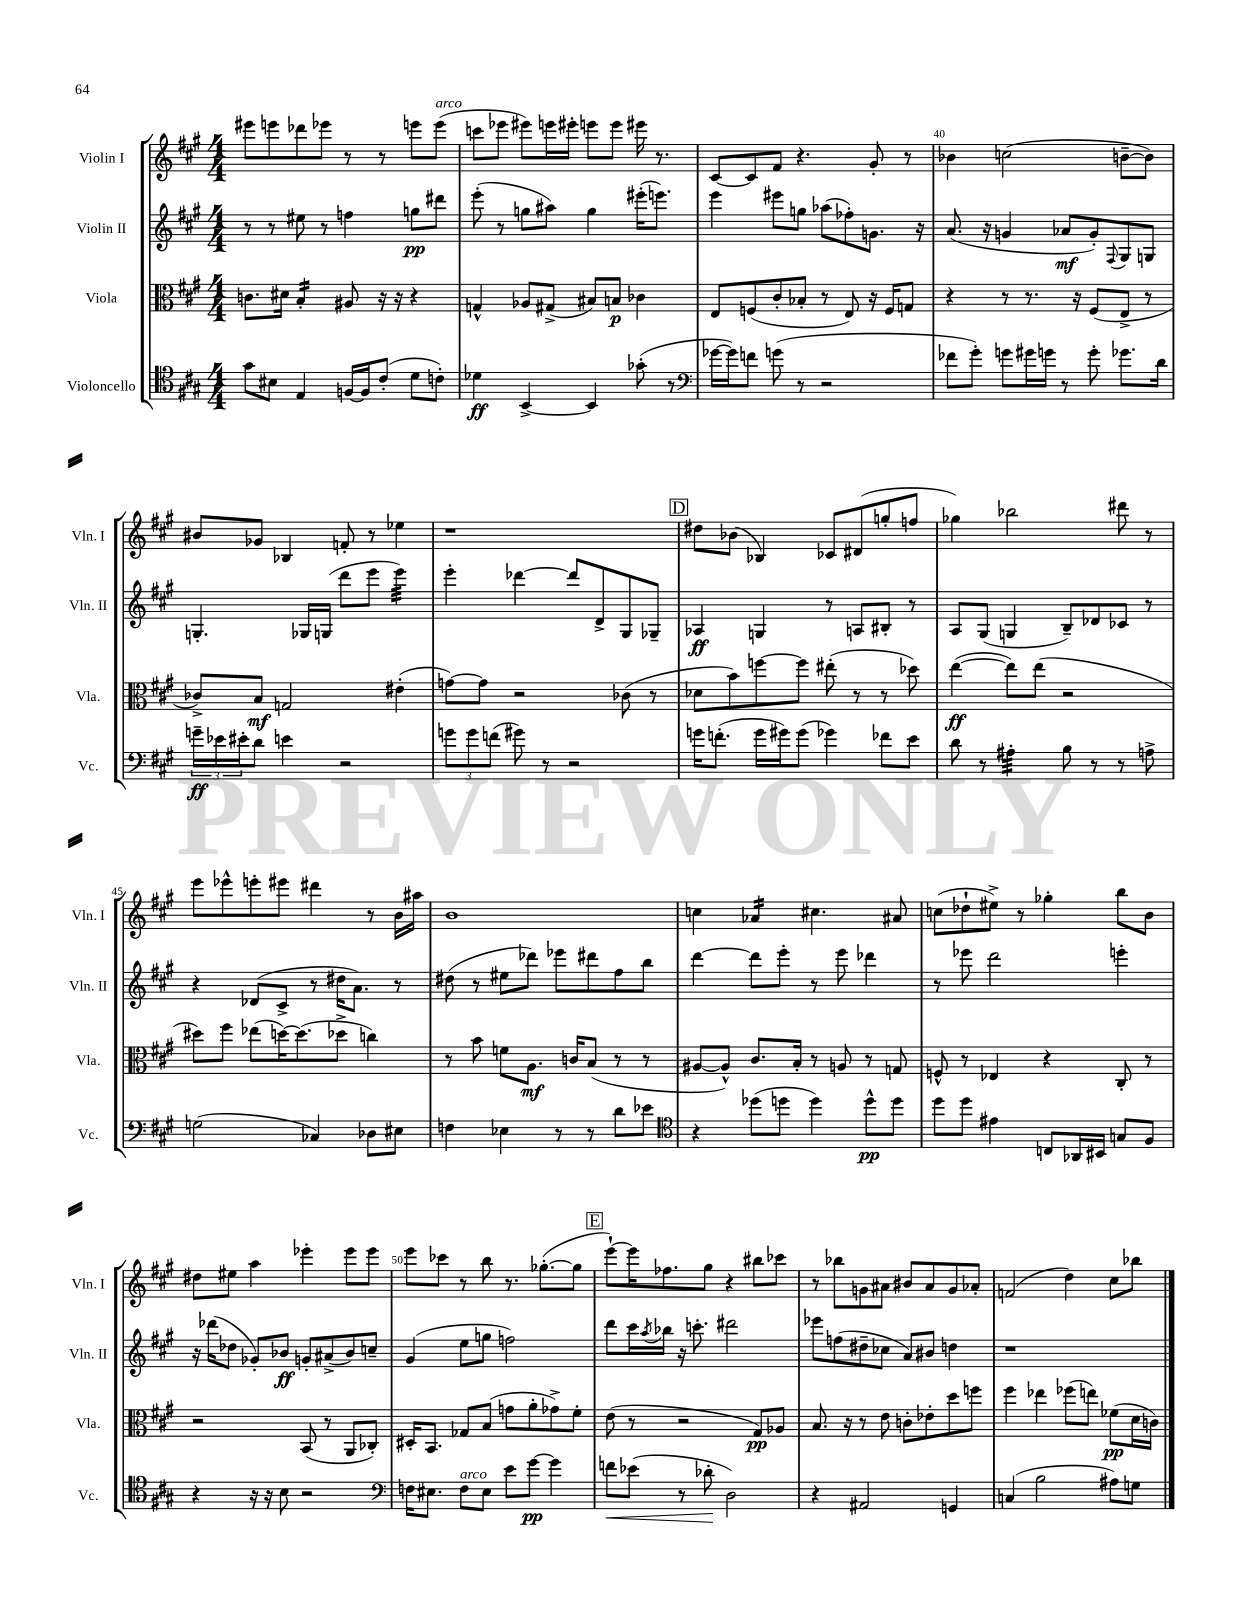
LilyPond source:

<<
\new StaffGroup <<
\new Staff = "s0" \with { instrumentName = "Violin I" shortInstrumentName = "Vln. I" } {
    \clef treble \key a \major \numericTimeSignature \time 4/4
    eis'''8 e'''8 des'''8 ees'''8 r8 r8 e'''8 e'''8^\markup { \italic "arco" }( |
    c'''8 ees'''8 eis'''8) e'''16 eis'''16-. e'''8 e'''8 eis'''16 r8. |
    cis'8~ cis'8 fis'8 r4. gis'8-. r8 |
    bes'4 c''2( b'8~-- b'8) |
    bis'8 ges'8 bes4 f'8-. r8 ees''4 |
    r1 |
    \mark \markup { \box "D" } dis''8 bes'8( bes4) ces'8 dis'8( g''8-. f''8 |
    ges''4) bes''2 dis'''8 r8 |
    e'''8 ees'''8-^ e'''8-. eis'''8 dis'''4 r8 b'16 ais''16 |
    b'1 |
    c''4 aes'4:16 cis''4. ais'8 |
    c''8( des''8-! eis''8->) r8 ges''4-. b''8 b'8 |
    dis''8 eis''8 a''4 ees'''4-. ees'''8 ees'''8 |
    e'''8 ces'''8 r8 b''8 r8. ges''8.~-.( ges''8 |
    \mark \markup { \box "E" } e'''8~-!) e'''16 fes''8. gis''8 r4 bis''8 ces'''8 |
    r8 bes''8 g'8 ais'8 bis'8 ais'8 g'8 aes'8-. |
    f'2( d''4) cis''8 bes''8 \bar "|." |
}
\new Staff = "s1" \with { instrumentName = "Violin II" shortInstrumentName = "Vln. II" } {
    \clef treble \key a \major \numericTimeSignature \time 4/4
    r8 r8 eis''8 r8 f''4 g''8\pp dis'''8 |
    e'''8-.( r8 g''8 ais''8) g''4 eis'''16-.( e'''8.) |
    e'''4 eis'''8 g''8 aes''8( fes''8-.) g'8. r16 |
    a'8.( r16 g'4 aes'8\mf g'8-.) \appoggiatura { fis8 } gis8 g8 |
    g4.-. ges16 g16( d'''8 e'''8 e'''4:32) |
    e'''4-. des'''4~ des'''8 d'8-> gis8 ges8-- |
    \mark \markup { \box "D" } aes4\ff g4 r8 a8 bis8-. r8 |
    a8 gis8( g4 b8--) des'8 ces'8 r8 |
    r4 des'8( cis'8-> r8 dis''16 a'8.) r8 |
    dis''8( r8 eis''8 des'''8) ees'''8 dis'''8 fis''8 b''8 |
    d'''4~ d'''8 e'''8-. r8 e'''8 des'''4 |
    r8 ees'''8 d'''2 e'''4-. |
    r16 des'''16( des''8 ges'8-.) bes'8\ff g'8-. ais'8->( bes'8) c''8-- |
    gis'4( e''8 g''8 f''2) |
    \mark \markup { \box "E" } d'''8 cis'''16 \acciaccatura { a''8 } bes''16 r16 c'''8.-. dis'''2 |
    ees'''8 f''8( dis''8-- ces''8 a'8) bis'8 d''4 |
    r1 \bar "|." |
}
\new Staff = "s2" \with { instrumentName = "Viola" shortInstrumentName = "Vla." } {
    \clef alto \key a \major \numericTimeSignature \time 4/4
    c'8. dis'16 b4:16-. ais8 r16 r16 r4 |
    g4-^ aes8 gis8->( bis8) b8\p ces'4 |
    e8 f8( cis'8-. bes8-. r8 e8) r16 f16 g8 |
    r4 r8 r8. r16 fis8( e8-> r8 |
    ces'8->) b8\mf g2 eis'4-.( |
    g'8~) g'8 r2 ces'8( r8 |
    \mark \markup { \box "D" } des'8 b'8) f''8~ f''8 eis''8-.( r8 r8 des''8) |
    e''4~\ff( e''8) e''8( r2 |
    dis''8) fis''8 ees''8( d''16~) d''8.( des''8-> c''4) |
    r8 b'8 f'8 a8.\mf c'16 b8( r8 r8 |
    ais8~ ais8-^) cis'8. b16-. r8 a8 r8 g8 |
    f8-^ r8 ees4 r4 cis8-. r8 |
    r2 b,8( r8 a,8 ces8-.) |
    dis16-. b,8. ges8 b8( g'8 a'8-. ges'8->) fis'8-. |
    \mark \markup { \box "E" } e'8( r8 r2 gis8\pp) aes8 |
    b8. r16 r8 e'8 c'8-. ees'8-. d''8 f''8 |
    fis''4 ees''4 fes''8( e''8) fes'8\pp( d'16 c'16) \bar "|." |
}
\new Staff = "s3" \with { instrumentName = "Violoncello" shortInstrumentName = "Vc." } {
    \clef tenor \key a \major \numericTimeSignature \time 4/4
    gis'8 bis8 e4 f16~ f16 cis'8-.( d'8 c'8-.) |
    des'4\ff b,4~-> b,4 ges'8-.( r8 |
    \clef bass ges'16~ ges'16) f'8 g'8( r8 r2 |
    fes'8 gis'8-.) g'8 gis'16 g'16 r8 g'8-. ges'8. d'16 |
    \tuplet 3/2 { g'16--\ff ees'16 eis'16-. } d'8 e'4 r2 |
    \tuplet 3/2 { g'8 g'8 f'8( } gis'8) r8 r2 |
    \mark \markup { \box "D" } g'16 f'8.-.( g'16 gis'16) gis'8( ges'4) fes'8 e'8 |
    d'8 r8 ais4:32-. b8 r8 r8 a8-> |
    g2( ces4) des8 eis8 |
    f4 ees4 r8 r8 d'8 ees'8 |
    \clef tenor r4 des''8( d''8 d''4) d''8-^\pp d''8 |
    d''8 d''8 eis'4 c8 aes,16 bis,16 g8 fis8 |
    r4 r16 r16 b8 r2 |
    \clef bass f16 eis8. f8^\markup { \italic "arco" } eis8 e'8 gis'8~\pp gis'4 |
    \mark \markup { \box "E" } f'8\< ees'8( r8 des'8-.\! d2) |
    r4 ais,2 g,4 |
    c4( b2 ais8) g8 \bar "|." |
}
>>
>>
\layout { \context { \Score currentBarNumber = #37 \override BarNumber.break-visibility = ##(#f #t #t) barNumberVisibility = #(every-nth-bar-number-visible 5) } }
